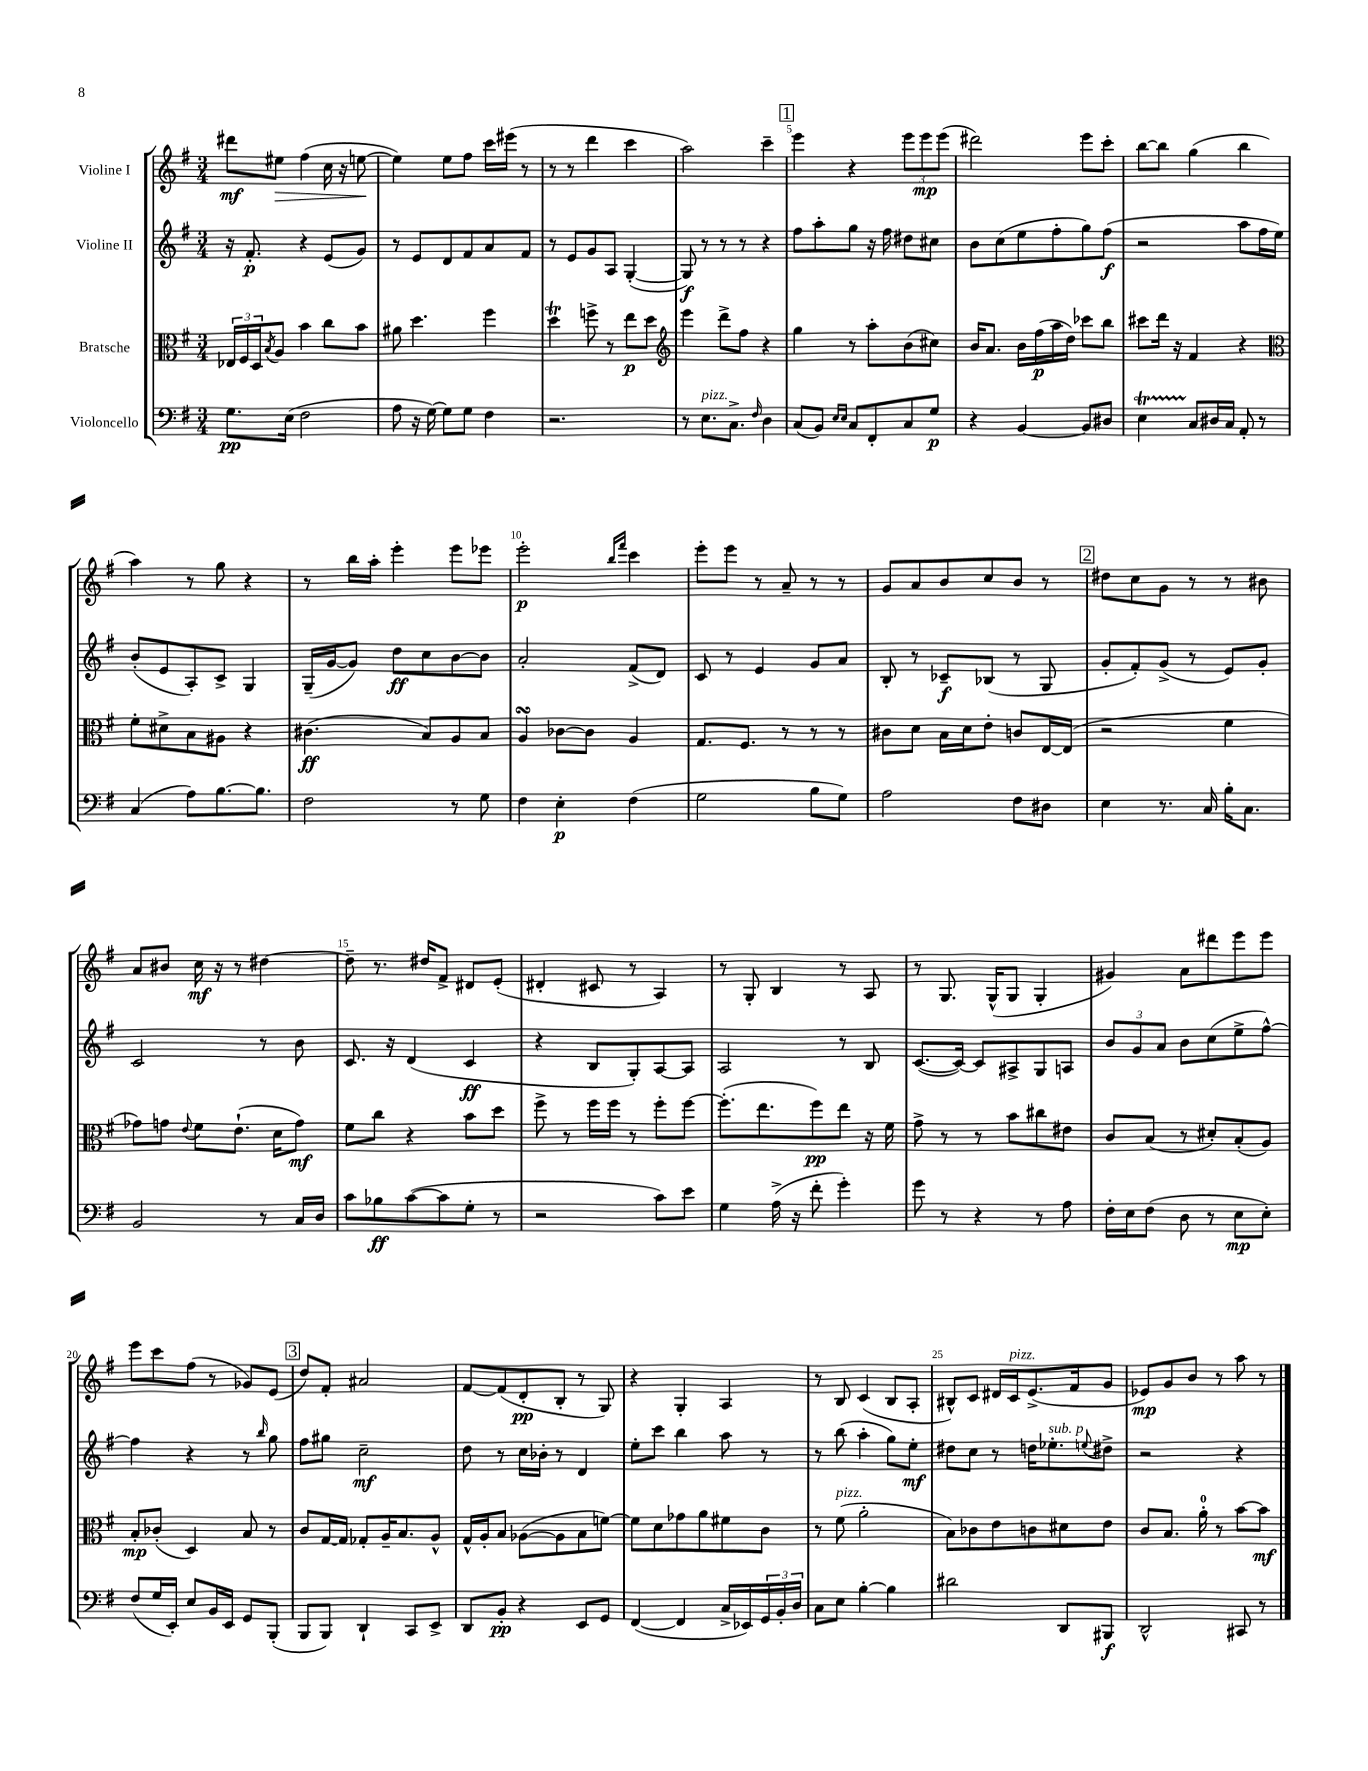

**kern	**dynam	**kern	**dynam	**kern	**dynam	**kern	**dynam
*part4	*part4	*part3	*part3	*part2	*part2	*part1	*part1
*staff4	*staff4	*staff3	*staff3	*staff2	*staff2	*staff1	*staff1
*I"Violoncello	*	*I"Bratsche	*	*I"Violine II	*	*I"Violine I	*
*clefF4	*	*clefC3	*	*clefG2	*	*clefG2	*
*k[f#]	*	*k[f#]	*	*k[f#]	*	*k[f#]	*
*M3/4	*	*M3/4	*	*M3/4	*	*M3/4	*
=1	=1	=1	=1	=1	=1	=1	=1
8.G\L	pp	24E-X/LL	.	16r	.	8ddd#X\L	mf
.	.	24F#/	.	.	.	.	.
.	.	.	.	8.f#'/	p	.	.
.	.	24D/J	.	.	.	.	.
.	.	8qB/	.	.	.	.	.
!	!	!	!	!	!	!	!LO:HP:b
.	.	8A/J	.	.	.	8ee#X\J	>
(16E\Jk	.	.	.	.	.	.	.
2F#\	.	4b\	.	4r	.	(4ff#\	.
.	.	8cc\L	.	(8e/L	.	16cc\	.
.	.	.	.	.	.	16r	.
.	.	8b\J	.	8g/J)	.	[8een\	.
.	.	.	.	.	.	.	]
=2	=2	=2	=2	=2	=2	=2	=2
8A\	.	8a#X\	.	8r	.	4ee\])	.
16r	.	4.dd\	.	8e/L	.	.	.
[16G\)	.	.	.	.	.	.	.
8G\L]	.	.	.	8d/	.	8ee\L	.
8G\J	.	.	.	8f#/	.	8ff#\J	.
4F#\	.	4ff#\	.	8a/	.	16ccc\LL	.
.	.	.	.	.	.	(16eee#X\JJ	.
.	.	.	.	8f#/J	.	8r	.
=3	=3	=3	=3	=3	=3	=3	=3
2.r	.	4ddT\	.	8r	.	8r	.
.	.	.	.	8e/L	.	8r	.
.	.	8ffn^\	.	8g/	.	4ddd\	.
.	.	8r	.	8A/J	.	.	.
.	.	8ee\L	p	([4G'/	.	4ccc\	.
.	.	8dd\J	.	.	.	.	.
=4	=4	=4	=4	=4	=4	=4	=4
*	*	*clefG2	*	*	*	*	*
8r	.	4eee\	.	8G/])	f	2aa\)	.
!LO:TX:a:i:t=pizz.	!	!	!	!	!	!	!
8.E\L	.	.	.	8r	.	.	.
.	.	8ddd^\L	.	8r	.	.	.
8.C^\J	.	.	.	.	.	.	.
.	.	8ff#\J	.	8r	.	.	.
16qqF#/	.	.	.	.	.	.	.
4D\	.	4r	.	4r	.	4ccc~\	.
!!LO:REH:place=s1:t=1
=5	=5	=5	=5	=5	=5	=5	=5
(8C/L	.	4gg\	.	8ff#\L	.	4eee\	.
8BB/J)	.	.	.	8aa'\	.	.	.
16qqE/LL	.	.	.	.	.	.	.
16qqE/JJ	.	.	.	.	.	.	.
8C/L	.	8r	.	8gg\J	.	4r	.
8FF#'/	.	8aa'\L	.	16r	.	.	.
.	.	.	.	16ff#\	.	.	.
8C/	.	(8b\	.	8dd#X\L	.	12eee\L	.
.	.	.	.	.	.	12eee\	mp
8G/J	p	8cc#X\J)	.	8cc#X\J	.	.	.
.	.	.	.	.	.	(12eee\J	.
=6	=6	=6	=6	=6	=6	=6	=6
4r	.	16b/KL	.	8b\L	.	2ddd#X\)	.
.	.	8.a/J	.	.	.	.	.
.	.	.	.	(8cc\	.	.	.
[4BB/	.	16b\LL	.	8ee\	.	.	.
.	.	(16ff#\	p	.	.	.	.
.	.	16aa\	.	8ff#'\	.	.	.
.	.	16dd\JJ)	.	.	.	.	.
8BB/L]	.	8ccc-X\L	.	8gg\)	.	8eee\L	.
8D#X/J	.	8bb\J	.	(8ff#\J	f	8ccc'\J	.
=7	=7	=7	=7	=7	=7	=7	=7
4ET\	.	8ccc#X\L	.	2r	.	[8bb\L	.
.	.	16ddd\Jk	.	.	.	8bb\J]	.
.	.	16r	.	.	.	.	.
8C/L	.	4f#/	.	.	.	(4gg\	.
16D#X/L	.	.	.	.	.	.	.
16C/JJ	.	.	.	.	.	.	.
8AA'/	.	4r	.	8aa\L	.	4bb\	.
8r	.	.	.	16ff#\L	.	.	.
.	.	.	.	16ee\JJ)	.	.	.
!!LO:LB:g=z
=8	=8	=8	=8	=8	=8	=8	=8
*	*	*clefC3	*	*	*	*	*
(4C/	.	8f#'\L	.	(8b'/L	.	4aa\)	.
.	.	8d#X^\	.	8e/	.	.	.
8A\L)	.	8B\	.	8A'/)	.	8r	.
[8.B\	.	8A#X\J	.	8c^/J	.	8gg\	.
.	.	4r	.	4G/	.	4r	.
8.B\J]	.	.	.	.	.	.	.
=9	=9	=9	=9	=9	=9	=9	=9
2F#\	.	(4.c#X\	ff	(16G~/LL	.	8r	.
.	.	.	.	[16g/J	.	.	.
.	.	.	.	8g/J])	.	16bb\LL	.
.	.	.	.	.	.	16aa'\JJ	.
.	.	.	.	8dd\L	ff	4eee'\	.
.	.	8B/L)	.	8cc\	.	.	.
8r	.	8A/	.	[8b\	.	8eee\L	.
8G\	.	8B/J	.	8b\J]	.	8eee-X\J	.
=10	=10	=10	=10	=10	=10	=10	=10
4F#\	.	4AsSSS/	.	2a'/	.	2eee'\	p
4E'\	p	[8c-X\L	.	.	.	.	.
.	.	8c-\J]	.	.	.	.	.
.	.	.	.	.	.	16qqbb/LL	.
.	.	.	.	.	.	16qqfff#/JJ	.
(4F#\	.	4A/	.	(8f#^/L	.	4ccc\	.
.	.	.	.	8d/J)	.	.	.
=11	=11	=11	=11	=11	=11	=11	=11
2G\	.	8.G/L	.	8c/	.	8eee'\L	.
.	.	.	.	8r	.	8eee\J	.
.	.	8.F#/J	.	.	.	.	.
.	.	.	.	4e/	.	8r	.
.	.	8r	.	.	.	8a~/	.
8B\L	.	8r	.	8g/L	.	8r	.
8G\J)	.	8r	.	8a/J	.	8r	.
=12	=12	=12	=12	=12	=12	=12	=12
2A\	.	8c#X\L	.	8B'/	.	8g/L	.
.	.	8d\J	.	8r	.	8a/	.
.	.	16B\LL	.	8c-X~/L	f	8b/	.
.	.	16d\J	.	.	.	.	.
.	.	8e'\J	.	(8B-X/J	.	8cc/	.
8F#\L	.	8cn/L	.	8r	.	8b/J	.
8D#X\J	.	[16E/L	.	8G/	.	8r	.
.	.	(16E/JJ]	.	.	.	.	.
!!LO:REH:place=s1:t=2
=13	=13	=13	=13	=13	=13	=13	=13
4E\	.	2r	.	8g'/L	.	8dd#X\L	.
.	.	.	.	8f#'/)	.	8cc\	.
8.r	.	.	.	(8g^/J	.	8g\J	.
.	.	.	.	8r	.	8r	.
16C/	.	.	.	.	.	.	.
16B'\KL	.	4f#\	.	8e/L)	.	8r	.
8.C\J	.	.	.	.	.	.	.
.	.	.	.	8g'/J	.	8b#X\	.
!!LO:LB:g=z
=14	=14	=14	=14	=14	=14	=14	=14
2BB/	.	8g-X\L)	.	2c/	.	8a/L	.
.	.	8gn\J	.	.	.	8b#X/J	.
.	.	8qqe/	.	.	.	.	.
.	.	8f#\L	.	.	.	16cc\	mf
.	.	.	.	.	.	16r	.
.	.	(8.e`\J	.	.	.	8r	.
8r	.	.	.	8r	.	[4dd#X\	.
.	.	16d\KL	.	.	.	.	.
16C/LL	.	8g\J)	mf	8b\	.	.	.
16D/JJ	.	.	.	.	.	.	.
=15	=15	=15	=15	=15	=15	=15	=15
8c\L	.	8f#\L	.	8.c/	.	8dd#~\]	.
8B-X\	ff	8cc\J	.	.	.	8.r	.
.	.	.	.	16r	.	.	.
([8c\	.	4r	.	(4d/	.	.	.
.	.	.	.	.	.	16dd#X/KL	.
8c\]	.	.	.	.	.	8f#^/J	.
8G'\J	.	8b\L	.	4c/	ff	8d#X/L	.
8r	.	8dd\J	.	.	.	(8e'/J	.
=16	=16	=16	=16	=16	=16	=16	=16
2r	.	8ff#^\	.	4r	.	4d#X'/	.
.	.	8r	.	.	.	.	.
.	.	16ff#\LL	.	8B/L	.	8c#X/	.
.	.	16ff#\JJ	.	.	.	.	.
.	.	8r	.	8G'/)	.	8r	.
8c\L)	.	8ff#'\L	.	[8A/	.	4A/)	.
8e\J	.	[8ff#\J	.	8A/J]	.	.	.
=17	=17	=17	=17	=17	=17	=17	=17
4G\	.	(8.ff#'\L]	.	2A/	.	8r	.
.	.	.	.	.	.	8G'/	.
.	.	8.ee\	.	.	.	.	.
(16A^\	.	.	.	.	.	4B/	.
16r	.	.	.	.	.	.	.
8f#'\	.	8ff#\)	pp	.	.	.	.
4g'\)	.	8ee\J	.	8r	.	8r	.
.	.	16r	.	8B/	.	8A/	.
.	.	16f#\	.	.	.	.	.
=18	=18	=18	=18	=18	=18	=18	=18
8g\	.	8g^\	.	([8.c/L	.	8r	.
8r	.	8r	.	.	.	8.G/	.
.	.	.	.	16c/Jk_)	.	.	.
4r	.	8r	.	8c/L]	.	.	.
.	.	.	.	.	.	(16G^^/KL	.
.	.	8b\L	.	8A#X^/	.	8G/J	.
8r	.	8cc#X\	.	8G/	.	4G'/	.
8A\	.	8e#X\J	.	8An/J	.	.	.
=19	=19	=19	=19	=19	=19	=19	=19
16F#'\LL	.	8c/L	.	12b/L	.	4g#X/)	.
16E\J	.	.	.	.	.	.	.
.	.	.	.	12g/	.	.	.
(8F#\J	.	(8B/J	.	.	.	.	.
.	.	.	.	12a/J	.	.	.
8D\	.	8r	.	8b\L	.	8a\L	.
8r	.	8d#X'/L)	.	(8cc\	.	8ddd#X\	.
8E\L	mp	(8B'/	.	8ee^\	.	8eee\	.
8E'\J)	.	8A/J)	.	[8ff#^^\J)	.	8eee\J	.
!!LO:LB:g=z
=20	=20	=20	=20	=20	=20	=20	=20
(8F#/L	.	8B'/L	mp	4ff#\]	.	8eee\L	.
16G/L	.	(8c-X'/J	.	.	.	8ccc\	.
16EE'/JJ)	.	.	.	.	.	.	.
8E/L	.	4D/)	.	4r	.	(8ff#\J	.
16BB/L	.	.	.	.	.	8r	.
16EE/JJ	.	.	.	.	.	.	.
8GG/L	.	8B/	.	8r	.	8g-X/L)	.
.	.	.	.	16qqbb/	.	.	.
(8BBB'/J	.	8r	.	8gg\	.	(8e/J	.
!!LO:REH:place=s1:t=3
=21	=21	=21	=21	=21	=21	=21	=21
8BBB/L	.	8c/L	.	8ff#\L	.	8dd/L)	.
8BBB/J)	.	[16G/L	.	8gg#X\J	.	8f#'/J	.
.	.	16G/JJ]	.	.	.	.	.
4DD`/	.	8G-X'/L	.	2cc~\	mf	2a#X/	.
.	.	16A~/K	.	.	.	.	.
.	.	8.B/	.	.	.	.	.
8CC/L	.	.	.	.	.	.	.
8EE^/J	.	8A^^/J	.	.	.	.	.
=22	=22	=22	=22	=22	=22	=22	=22
8DD/L	.	16G^^/LL	.	8dd\	.	[8f#/L	.
.	.	16A'/J	.	.	.	.	.
8BB'/J	pp	8B/J	.	8r	.	(8f#/]	.
4r	.	([8A-X\L	.	16cc\LL	.	8d'/	pp
.	.	.	.	16b-X'\JJ	.	.	.
.	.	8A-\]	.	8r	.	8B'/J	.
8EE/L	.	8B\	.	4d/	.	8r	.
8GG/J	.	[8fn\J)	.	.	.	8G/)	.
=23	=23	=23	=23	=23	=23	=23	=23
([4FF#/	.	8f\L]	.	8ee'\L	.	4r	.
.	.	8d\	.	8ccc\J	.	.	.
4FF#/]	.	8g-X\	.	4bb\	.	4G'/	.
.	.	8a\	.	.	.	.	.
16C^/LL	.	8f#X\	.	8aa\	.	4A/	.
16EE-X/)	.	.	.	.	.	.	.
24GG/	.	8c\J	.	8r	.	.	.
24BB'/	.	.	.	.	.	.	.
24D/JJ	.	.	.	.	.	.	.
=24	=24	=24	=24	=24	=24	=24	=24
8C\L	.	8r	.	8r	.	8r	.
!	!	!LO:TX:a:i:t=pizz.	!	!	!	!	!
8E\J	.	(8f#\	.	(8bb\	.	8B/	.
[4B'\	.	2a'\	.	4aa'\	.	(4c/	.
4B\]	.	.	.	8gg\L)	.	8B/L	.
.	.	.	.	8ee'\J	mf	8A'/J	.
=25	=25	=25	=25	=25	=25	=25	=25
2d#X\	.	8B\L)	.	8dd#X\L	.	8B#X^^/L)	.
.	.	8c-X\	.	8cc\J	.	8c/J	.
.	.	8e\	.	8r	.	16d#X/LL	.
!	!	!	!	!	!	!LO:TX:a:i:t=pizz.	!
.	.	.	.	.	.	16c/J	.
.	.	8cn\	.	16ddn\KL	.	(8.e^/	.
!	!	!	!	!LO:TX:a:i:t=sub. p	!	!	!
.	.	.	.	8.ee-X'\	.	.	.
8DD/L	.	8d#X\	.	.	.	.	.
.	.	.	.	.	.	16f#/k	.
.	.	.	.	8qqeen/	.	.	.
8BBB#X/J	f	8e\J	.	8dd#X^\J	.	8g/J	.
=26	=26	=26	=26	=26	=26	=26	=26
2DD^^/	.	8c/L	.	2r	.	8e-X/L)	mp
.	.	8.B/J	.	.	.	8g/	.
.	.	.	.	.	.	8b/J	.
.	.	16a'\	.	.	.	.	.
.	.	8r	.	.	.	8r	.
8CC#X/	.	[8b\L	.	4r	.	8aa\	.
8r	.	8b\J]	mf	.	.	8r	.
==	==	==	==	==	==	==	==
*-	*-	*-	*-	*-	*-	*-	*-
